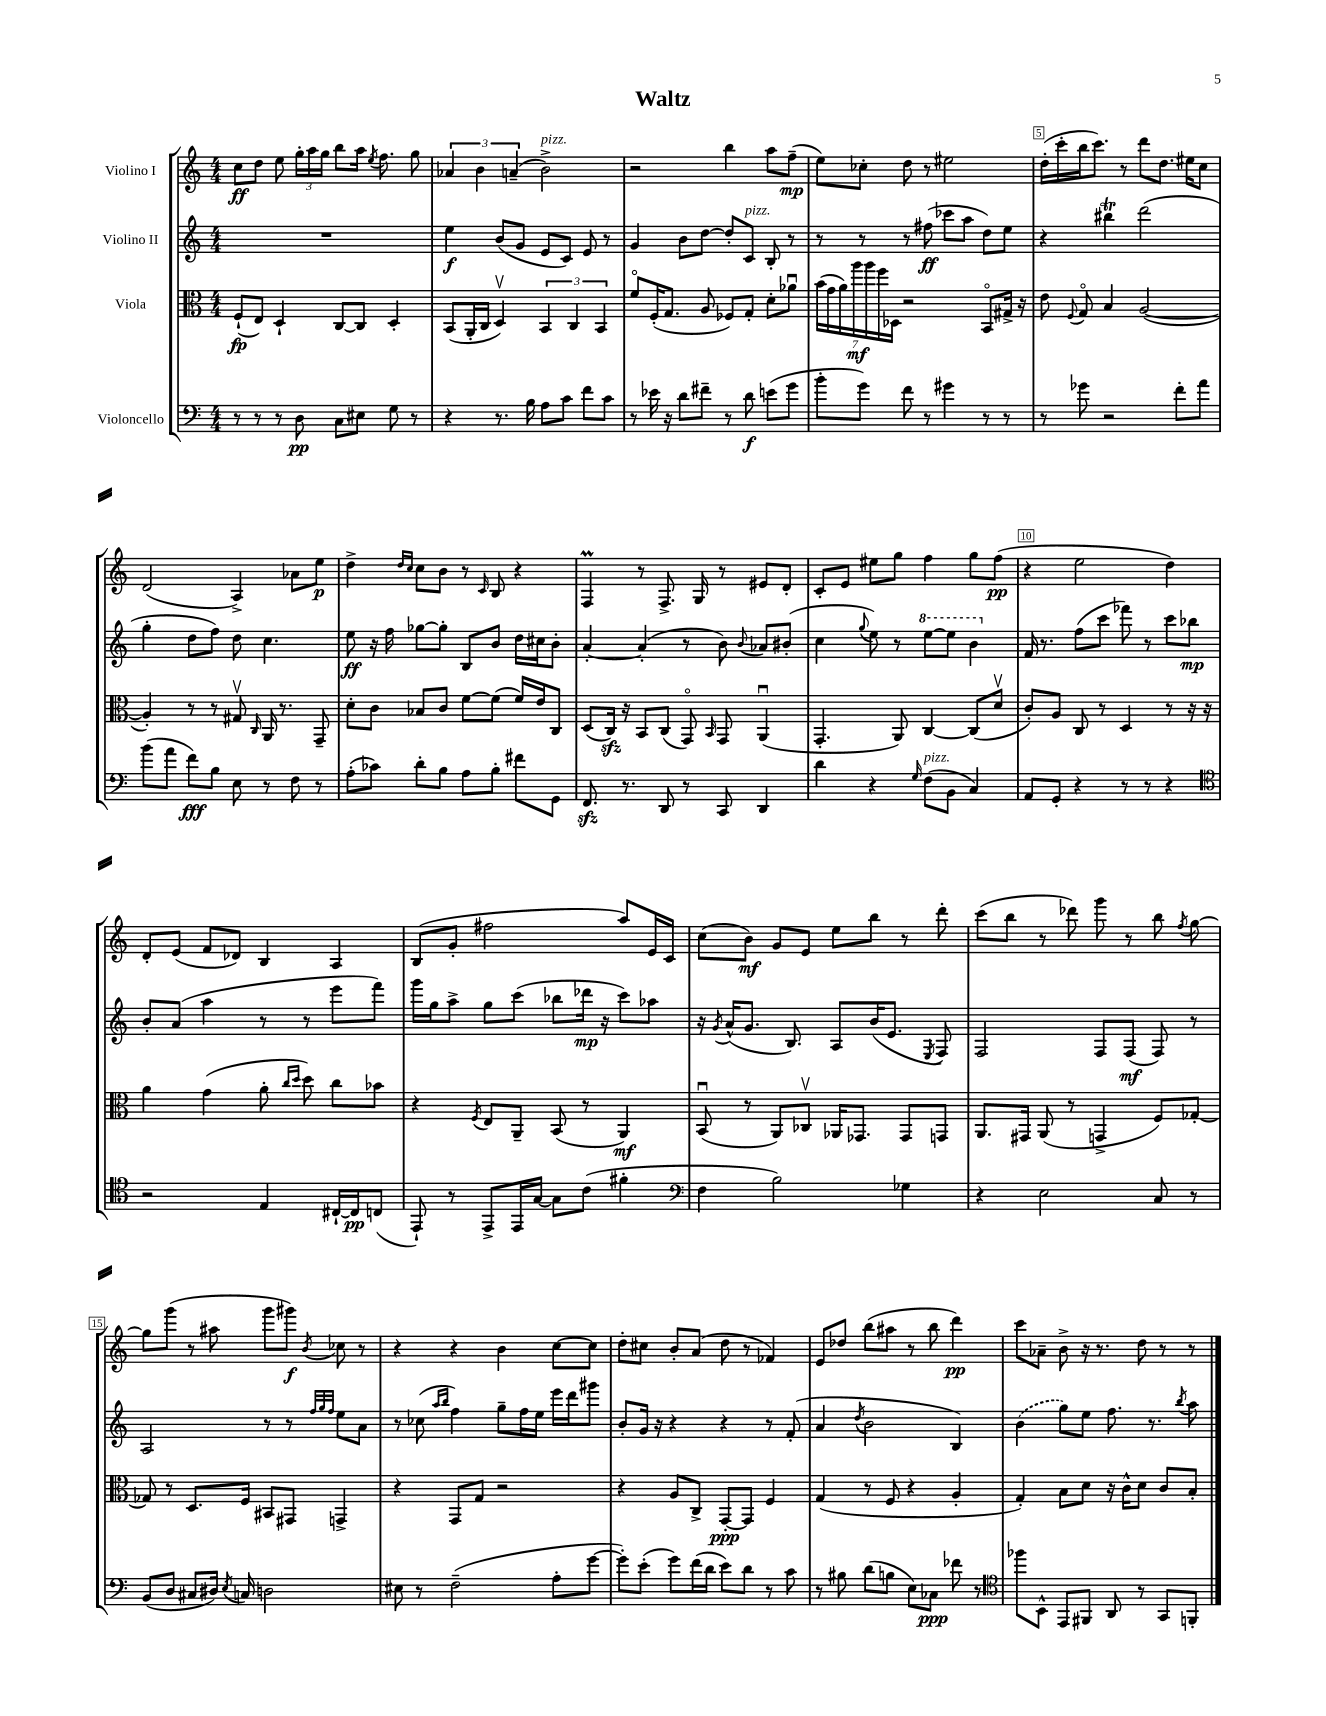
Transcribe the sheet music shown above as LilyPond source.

\header { title = "Waltz" }
<<
\new StaffGroup <<
\new Staff = "s0" \with { instrumentName = "Violino I" } {
    \clef treble \key c \major \numericTimeSignature \time 4/4
    \autoBeamOff c''8[\ff d''8] e''8 \tuplet 3/2 { g''16[-. a''16 g''16] } b''8[ a''16] \acciaccatura { e''8 } f''8. g''8 |
    \tuplet 3/2 { aes'4 b'4 a'4--( } b'2->^\markup { \italic "pizz." }) |
    r2 b''4 a''8[ f''8]--\mp( |
    e''8[) ces''8]-. d''8 r8 eis''2 |
    d''16[-.( c'''16-. b''16 c'''8.]) r8 d'''8[ d''8.] eis''16[ c''8] |
    d'2( a4->) aes'8[ e''8]\p |
    d''4-> \grace { d''16[ c''16] } c''8[ b'8] r8 \grace { c'16 } b8 r4 |
    f4\prall r8 f8.-> g16 r8 eis'8[ d'8]-. |
    c'8[-. e'8] eis''8[ g''8] f''4 g''8[ f''8]\pp( |
    r4 e''2 d''4) |
    d'8[-. e'8]( f'8[ des'8]) b4 a4 |
    b8[( g'8]-. fis''2 a''8[) e'16 c'16] |
    c''8[( b'8]\mf) g'8[ e'8] e''8[ b''8] r8 d'''8-. |
    c'''8[( b''8] r8 des'''8) g'''8 r8 b''8 \acciaccatura { f''8 } g''8~ |
    g''8[ g'''8]( r8 ais''8 g'''8[ gis'''8]\f) \acciaccatura { b'8 } ces''8 r8 |
    r4 r4 b'4 c''8[~ c''8] |
    d''8[-. cis''8] b'8[-. a'8]( d''8 r8 fes'4) |
    e'8[ des''8] b''8[( ais''8] r8 b''8 d'''4\pp) |
    c'''8[ aes'8]-- b'8-> r16 r8. d''8 r8 r8 \bar "|." |
}
\new Staff = "s1" \with { instrumentName = "Violino II" } {
    \clef treble \key c \major \numericTimeSignature \time 4/4
    \autoBeamOff R1 |
    e''4\f b'8[( g'8] e'8[ c'8]) e'8 r8 |
    g'4 b'8[ d''8]~ d''8[-. c'8]^\markup { \italic "pizz." } b8-. r8 |
    r8 r8 r8 fis''8\ff( ces'''8[ a''8] d''8[) e''8] |
    r4 bis''4\trill d'''2( |
    g''4-. d''8[ f''8]) d''8 c''4. |
    e''8\ff r16 f''16 ges''8[~ ges''8]-. b8[ b'8] d''16[ cis''16 b'8]-. |
    a'4~-. a'4-.( r8 b'8) \appoggiatura { b'8 } aes'8[ bis'8]-.( |
    c''4 \appoggiatura { g''8 } e''8) r8 \ottava #1 e'''8[~ e'''8] b''4 \ottava #0 |
    f'16 r8. f''8[( c'''8] fes'''8) r8 c'''8[ bes''8]\mp |
    b'8[-. a'8]( a''4 r8 r8 e'''8[ f'''8]) |
    g'''16[ g''16 a''8]-> g''8[ c'''8]( bes''8[ des'''16]\mp r16 c'''8[) aes''8] |
    r16 \acciaccatura { g'8 } a'16[-^( g'8.] b8.) a8[ b'16( e'8.] \acciaccatura { e8 } f8) |
    f2 f8[ f8]\mf( f8) r8 |
    a2 r8 r8 \grace { f''32[ g''32 f''32] } e''8[ a'8] |
    r8 ces''8( \grace { a''16[ b''16] } f''4) g''8[-- f''16 e''16] e'''16[ d'''16 gis'''8] |
    b'8[-. g'16] r16 r4 r4 r8 f'8-.( |
    a'4 \acciaccatura { d''8 } b'2 b4) |
    \once \slurDashed b'4( g''8[) e''8] f''8. r8. \acciaccatura { b''8 } a''8 \bar "|." |
}
\new Staff = "s2" \with { instrumentName = "Viola" } {
    \clef alto \key c \major \numericTimeSignature \time 4/4
    \autoBeamOff f8[-!\fp( e8]) d4-! c8[~ c8] d4-. |
    b,8[( a,16-. c16] d4\upbow) \tuplet 3/2 { b,4 c4 b,4 } |
    f'8[\flageolet f16-.( g8.] a8 fes8[) g8]-. d'8[-. aes'8]\downbow |
    \tuplet 7/4 { b'16[( g'16 a'16) a''16\mf a''16 f''16 des16] } r2 b,8[\flageolet gis16]-> r16 |
    e'8 \appoggiatura { f8 } g8\flageolet b4 a2~( |
    a4-.) r8 r8 gis8\upbow \grace { c16 } a,16 r8. g,8-- |
    d'8[-. c'8] bes8[ c'8] f'8[~ f'8]( f'16[) e'16 c8] |
    d8[( c16]\sfz) r16 b,8[ c8]( g,8\flageolet) \grace { b,16 } g,8 a,4\downbow( |
    g,4.-. a,8) c4~ c8[( d'8]\upbow |
    c'8[-.) a8] c8 r8 d4 r8 r16 r16 |
    a'4 g'4( a'8-. \grace { c''16[ d''16] } d''8) c''8[ bes'8] |
    r4 \acciaccatura { f8 } e8[ a,8]-- b,8( r8 a,4\mf) |
    b,8\downbow( r8 a,8[) ces8]\upbow aes,16[ ges,8.] ges,8[ g,8] |
    a,8.[ gis,16] a,8( r8 g,4-> f8[) ges8]~-. |
    ges8 r8 d8.[ f16] bis,8[ gis,8] g,4-> |
    r4 g,8[ g8] r2 |
    r4 a8[ c8]-> g,8[~-.\ppp g,8] f4 |
    g4( r8 f8 r4 a4-. |
    g4-.) b8[ d'8] r16 c'16[-^ d'8] c'8[ b8]-. \bar "|." |
}
\new Staff = "s3" \with { instrumentName = "Violoncello" } {
    \clef bass \key c \major \numericTimeSignature \time 4/4
    \autoBeamOff r8 r8 r8 d8\pp c8[ eis8] g8 r8 |
    r4 r8. b16 a8[ c'8] f'8[ c'8] |
    r8 ees'16 r16 d'8[ fis'8]-- r8 d'8\f e'8[( g'8] |
    b'8[-. g'8]) f'8 r8 gis'4 r8 r8 |
    r8 ges'8 r2 f'8[-. a'8] |
    b'8[( a'8] f'8[\fff) b8] e8 r8 f8 r8 |
    a8[-.( ces'8]) d'8[-. b8] a8[ b8]-. fis'8[ g,8] |
    f,8.\sfz r8. d,8 r8 c,8 d,4 |
    d'4 r4 \grace { g16 } f8[^\markup { \italic "pizz." }( b,8] c4) |
    a,8[ g,8]-. r4 r8 r8 r4 |
    \clef tenor r2 e4 cis16[~-! cis16\pp c8]( |
    e,8-!) r8 e,8[-> e,16 g16]~ g8[ c'8]( fis'4-. |
    \clef bass f4 b2) ges4 |
    r4 e2 c8 r8 |
    b,8[( d8] cis8[ dis16]) \acciaccatura { e8 } c16 d2 |
    eis8 r8 f2--( a8[-. g'8]~ |
    g'8[-.) e'8]-.( g'8[) f'16( d'16] e'8[) d'8] r8 c'8 |
    r8 bis8 d'8[( b8] e8[) ces8]\ppp fes'8 r8 |
    \clef tenor fes''8[ b,8]-^ e,8[ fis,8] a,8 r8 g,8[ f,8]-. \bar "|." |
}
>>
>>
\layout { \context { \Score \override BarNumber.break-visibility = ##(#f #t #t) barNumberVisibility = #(every-nth-bar-number-visible 5) \override BarNumber.stencil = #(make-stencil-boxer 0.1 0.3 ly:text-interface::print) } }
